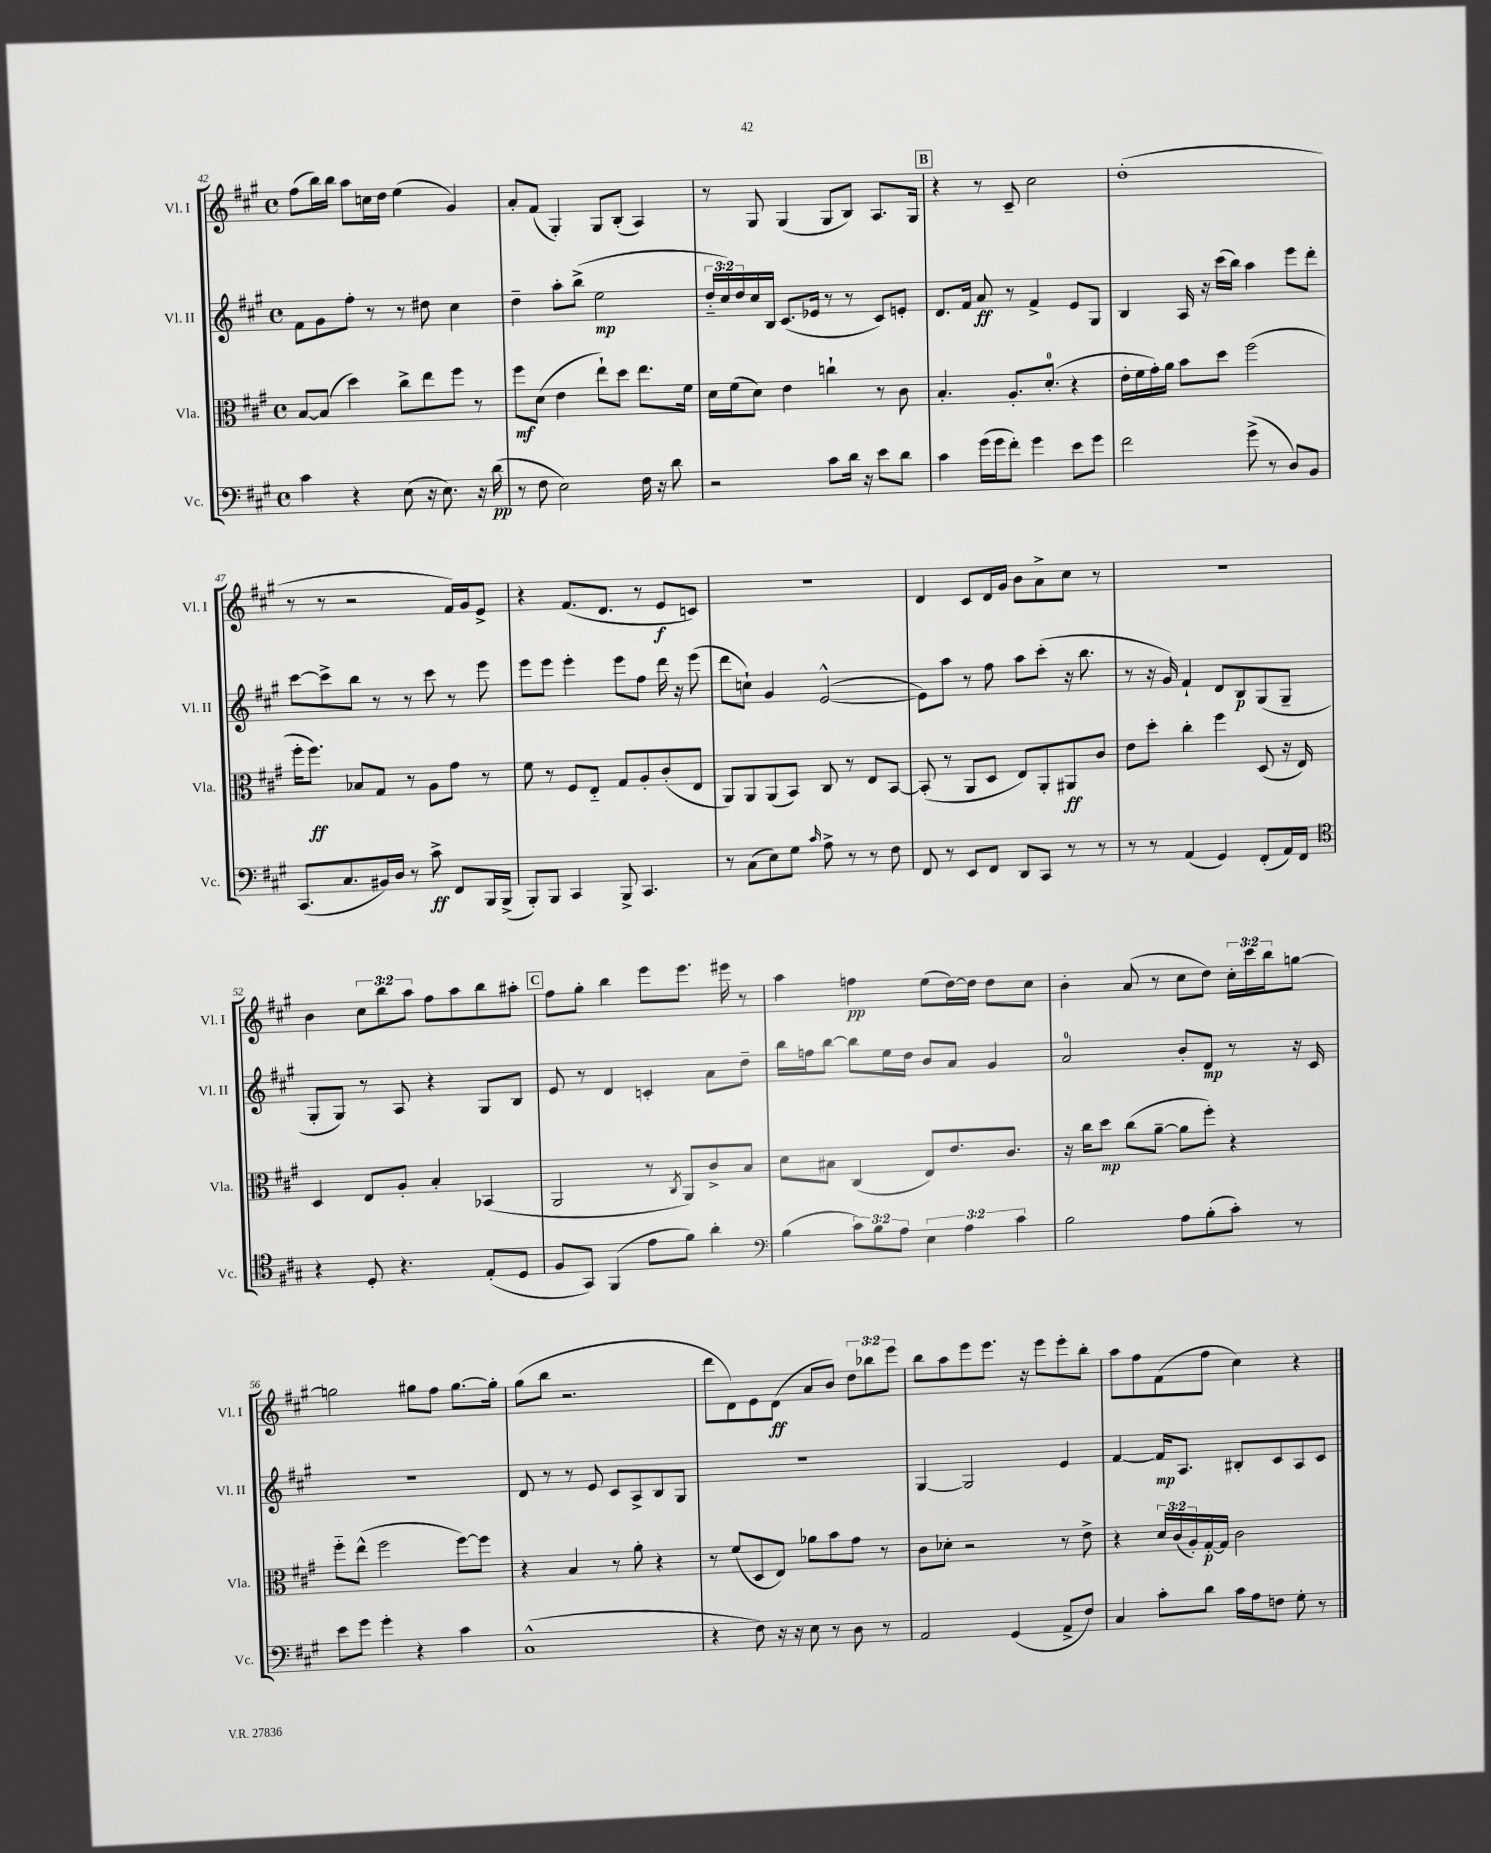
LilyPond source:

<<
\new StaffGroup <<
\new Staff = "s0" \with { instrumentName = "Vl. I" shortInstrumentName = "Vl. I" } {
    \clef treble \key a \major \defaultTimeSignature \time 4/4 \override Staff.TupletNumber.text = #tuplet-number::calc-fraction-text
    fis''8( b''16) b''16 a''8 c''16 d''16 e''4( gis'4) |
    a'8-. fis'8( gis4-.) gis8 b8-.( a4) |
    r8 gis8 gis4( gis8 b8) a8. gis16 |
    \mark \markup { \box "B" } r4 r8 cis'8-- cis''2 |
    d''1-.( |
    r8 r8 r2 fis'16) gis'16 e'8-> |
    r4 fis'8.( d'8. r8 e'8\f c'8) |
    R1 |
    d'4 cis'8 d'16 gis'16 b'8 a'8-> cis''8 r8 |
    R1 |
    b'4 \tuplet 3/2 { cis''8 b''8 a''8 } fis''8 a''8 b''8 ais''8-. |
    \mark \markup { \box "C" } fis''8 gis''8-. b''4 e'''8 e'''8. eis'''16 r8 |
    a''4 f''4\pp e''8( d''16~) d''16 d''8 cis''8 |
    b'4-. a'8( r8 cis''8 d''8) \tuplet 3/2 { cis''16-. cis'''16 b''16 } g''8~ |
    g''2 gis''8 fis''8 gis''8.~ gis''16-. |
    gis''8( b''8 r2. |
    d'''8 d'8) e'8 d'8\ff( a'8 b'8) \tuplet 3/2 { d''8 bes''8 e'''8 } |
    b''8 a''8 e'''8 e'''8. r16 e'''8 e'''8-. b''8-. |
    a''8 fis''8 fis'8( fis''8 cis''4) r4 \bar "|." |
}
\new Staff = "s1" \with { instrumentName = "Vl. II" shortInstrumentName = "Vl. II" } {
    \clef treble \key a \major \defaultTimeSignature \time 4/4 \override Staff.TupletNumber.text = #tuplet-number::calc-fraction-text
    fis'8 gis'8 fis''8-. r8 r8 dis''8 cis''4 |
    d''4-- a''8-. b''8->( e''2\mp |
    \tuplet 3/2 { d''16-_ cis''16) d''16 } cis''16 b16 cis'8.( ees'16 r8 r8 cis'8) e'8-. |
    \mark \markup { \box "B" } d'8. fis'16 a'8\ff r8 fis'4-> e'8 gis8 |
    b4 a16 r16 cis'''16( b''16) a''4 e'''8 d'''8-. |
    cis'''8~ cis'''8-> b''8 r8 r8 cis'''8 r8 e'''8 |
    e'''8 e'''8 e'''4-. e'''8 fis''8 d'''16 r16 e'''8( |
    d'''8 c''8-!) gis'4 e'2~-^( |
    e'8) a''8 r8 fis''8 a''8 cis'''8-.( r16 b''8. |
    r8 r16 gis'16) fis'4-! d'8 b8\p gis8( gis8-- |
    gis8-. gis8) r8 a8 r4 gis8 b8 |
    \mark \markup { \box "C" } e'8 r8 d'4 c'4-. a'8 d''8-- |
    b''16 f''16 b''8~ b''8 e''16 d''16 b'8 a'8 gis'4 |
    a'2-0 b'8-. d'8\mp r8 r16 cis'16 |
    R1 |
    d'8 r8 r8 e'8 cis'8 a8-> b8 gis8 |
    R1 |
    gis4~ gis2 e'4 |
    fis'4~ fis'16\mp a8. bis8-. cis'8 a8 cis'8 \bar "|." |
}
\new Staff = "s2" \with { instrumentName = "Vla." shortInstrumentName = "Vla." } {
    \clef alto \key a \major \defaultTimeSignature \time 4/4 \override Staff.TupletNumber.text = #tuplet-number::calc-fraction-text
    b8~ b8( d''4) cis''8-> e''8 fis''8 r8 |
    fis''8\mf d'8( e'4 e''8-!) d''8 e''8. fis'16 |
    d'16 fis'16( d'8) e'4 c''4-! r8 cis'8 |
    \mark \markup { \box "B" } b4.-. a8.-. d'8.-0-.( r4 |
    e'16-. fis'16 gis'16-.) a'16 b'8 d''8 fis''2( |
    fis''16-. fis''8.\ff) bes8 gis8 r8 a8 gis'8 r8 |
    fis'8 r8 fis8 e8-_ gis8 a8-. cis'8-.( e8 |
    a,8) a,8 a,8( b,8) cis8 r8 e8 b,8~ |
    b,8-.( r8 a,8 d8 e8) a,8-. ais,8\ff cis'8 |
    e'8 d''8-. cis''4-. fis''4 d8( r16 e16) |
    d4 e8 a8-. b4-. bes,4( |
    \mark \markup { \box "C" } a,2 r8 \acciaccatura { cis8 } a,8) cis'8-> b8 |
    d'8 bis8 cis4( e8) e'8. cis'8. |
    r16 cis''16 d''8\mp cis''8( a'8~-- a'8 fis''8-.) r4 |
    fis''8-_ e''8-^( fis''2 fis''8~) fis''8 |
    r4 b4 r8 a'8-. r4 |
    r8 fis'8( d8 e8) aes'8 b'8 gis'8 r8 |
    cis'8 des'8-. r2 r8 e'8-> |
    r4 \tuplet 3/2 { d'16 cis'16( a16-.) } gis16~-.\p gis16 cis'2 \bar "|." |
}
\new Staff = "s3" \with { instrumentName = "Vc." shortInstrumentName = "Vc." } {
    \clef bass \key a \major \defaultTimeSignature \time 4/4 \override Staff.TupletNumber.text = #tuplet-number::calc-fraction-text
    cis'4 r4 e8( r16 e8.) r16 d'16\pp( |
    r8 fis8 e2) fis16 r16 d'8 |
    r2 cis'8 d'16 r16 e'8 d'8 |
    \mark \markup { \box "B" } cis'4 gis'16( gis'16 fis'8-.) gis'4 e'8 gis'8 |
    fis'2 gis'8->( r8 d8) b,8 |
    cis,8.( cis8. bis,16) d16 r8 cis'8->\ff fis,8 b,,16 b,,16->( |
    b,,8-.) b,,8 cis,4 b,,8-> cis,4. |
    r8 cis8( e8) gis8 \grace { cis'16 } a8-> r8 r8 fis8 |
    fis,8 r8 e,8 fis,8 d,8 cis,8 r8 r8 |
    r8 r8 a,4( gis,4) fis,8-.( a,16) fis,16 |
    \clef tenor r4 d8-. r4. e8-.( d8 |
    \mark \markup { \box "C" } fis8 gis,8) fis,4( e'8 fis'8) a'4-. |
    \clef bass b4( \tuplet 3/2 { cis'8) b8 a8 } \tuplet 3/2 { e4 a4 cis'4 } |
    b2 a8 b8-.( cis'8-.) r8 |
    e'8 gis'8 gis'4-. r4 cis'4 |
    cis1-^( |
    r4 fis8) r16 r16 e8 r8 d8 r8 |
    a,2 gis,4( a,8-> fis8) |
    cis4 cis'8-. d'8 cis'16 a16 f8 gis8-. r8 \bar "|." |
}
>>
>>
\layout { \context { \Score currentBarNumber = #42 } }
